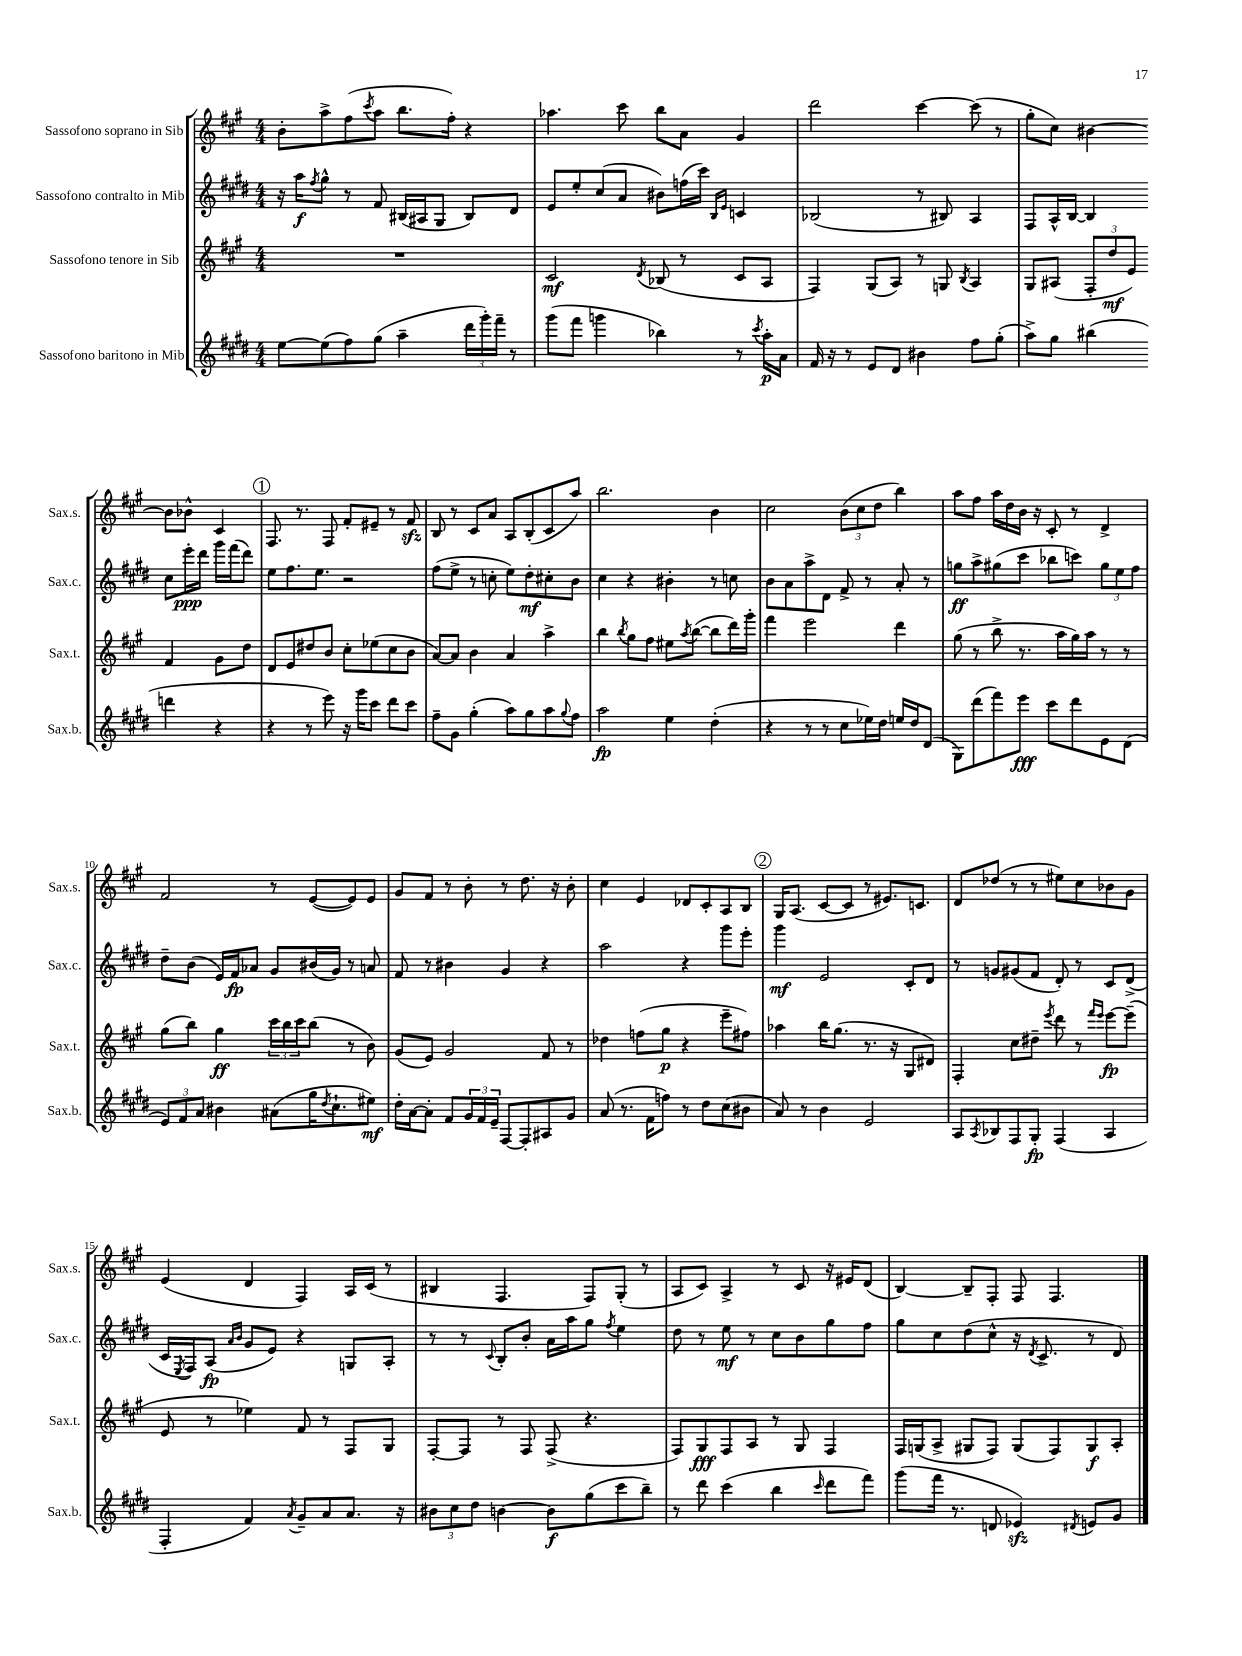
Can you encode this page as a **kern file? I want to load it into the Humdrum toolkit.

**kern	**dynam	**kern	**dynam	**kern	**dynam	**kern
*part4	*part4	*part3	*part3	*part2	*part2	*part1
*staff4	*staff4	*staff3	*staff3	*staff2	*staff2	*staff1
*I"Sassofono baritono in Mib	*	*I"Sassofono tenore in Sib	*	*I"Sassofono contralto in Mib	*	*I"Sassofono soprano in Sib
*I'Sax.b.	*	*I'Sax.t.	*	*I'Sax.c.	*	*I'Sax.s.
*clefG2	*	*clefG2	*	*clefG2	*	*clefG2
*k[f#c#g#d#]	*	*k[f#c#g#]	*	*k[f#c#g#d#]	*	*k[f#c#g#]
*M4/4	*	*M4/4	*	*M4/4	*	*M4/4
=1	=1	=1	=1	=1	=1	=1
[8ee\L	.	1r	.	16r	.	8b'\L
.	.	.	.	16aa\KL	f	.
.	.	.	.	8qff#/	.	.
(8ee\]	.	.	.	8gg#^^\J	.	8aa^\
8ff#\)	.	.	.	8r	.	(8ff#\
.	.	.	.	.	.	8qccc#/
(8gg#\J	.	.	.	8f#/	.	8aa\J
4aa~\	.	.	.	(16B#X/LL	.	8.bb\L
.	.	.	.	16A#X/J	.	.
.	.	.	.	8G#/J	.	.
.	.	.	.	.	.	16ff#'\Jk)
24ddd#\LL	.	.	.	8B#/L)	.	4r
24ggg#'\)	.	.	.	.	.	.
24fff#~\JJ	.	.	.	.	.	.
8r	.	.	.	8d#/J	.	.
=2	=2	=2	=2	=2	=2	=2
(8ggg#\L	.	2c#/	mf	8e/L	.	4.aa-X\
8fff#\J	.	.	.	8ee'/	.	.
4gggn\	.	.	.	(8cc#/	.	.
.	.	.	.	8a/J	.	8ccc#\
.	.	8qd/	.	.	.	.
4bb-X\)	.	(8B-X/	.	8b#X\L)	.	8bb\L
.	.	8r	.	(16ffn\L	.	8a\J
.	.	.	.	16ccc#\JJ)	.	.
.	.	.	.	16qqB/LL	.	.
.	.	.	.	16qqe/JJ	.	.
8r	.	8c#/L	.	4cn/	.	4g#/
8qccc#/	.	.	.	.	.	.
16aa'\LL	p	8A/J	.	.	.	.
16a\JJ	.	.	.	.	.	.
=3	=3	=3	=3	=3	=3	=3
16f#/	.	4F#/)	.	(2B-X/	.	2ddd\
16r	.	.	.	.	.	.
8r	.	.	.	.	.	.
8e/L	.	(8G#/L	.	.	.	.
8d#/J	.	8A/J)	.	.	.	.
4b#X\	.	8r	.	8r	.	[4ccc#\
.	.	8Gn/	.	8B#X/)	.	.
.	.	8qB/	.	.	.	.
8ff#\L	.	4A/	.	4A/	.	(8ccc#\]
(8gg#'\J	.	.	.	.	.	8r
=4	=4	=4	=4	=4	=4	=4
8aa^\L)	.	8G#/L	.	8F#/L	.	8gg#'\L
8gg#\J	.	(8A#X/J	.	16A^^/L	.	8cc#\J)
.	.	.	.	[16B/JJ	.	.
(4bb#X\	.	12F#'/L	.	4B/]	.	[4b#X\
.	.	12dd/	mf	.	.	.
.	.	12e/J)	.	.	.	.
4dddn\	.	4f#/	.	8cc#\L	.	8b#\L]
.	.	.	.	16eee'\L	ppp	8b-X^^\J
.	.	.	.	16ddd#\JJ	.	.
4r	.	8g#\L	.	16ggg#\LL	.	4c#/
.	.	.	.	(16fff#\J	.	.
.	.	8dd\J	.	8ddd#\J)	.	.
!!LO:LB:g=z
!!LO:REH:place=s1:t=1
=5	=5	=5	=5	=5	=5	=5
4r	.	8d/L	.	8ee\L	.	8.F#/
.	.	8e/	.	8.ff#\	.	.
.	.	.	.	.	.	8.r
8r	.	8dd#X/	.	.	.	.
.	.	.	.	8.ee\J	.	.
8eee\)	.	8b/J	.	.	.	8F#/
16r	.	8cc#'\L	.	2r	.	8f#'/L
16ggg#\KL	.	.	.	.	.	.
8ccc#\J	.	(8ee-X\	.	.	.	8e#X~/J
8ddd#\L	.	8cc#\	.	.	.	8r
8ccc#\J	.	8b\J	.	.	.	8f#zz/
=6	=6	=6	=6	=6	=6	=6
8ff#~\L	.	[8a/L)	.	(8ff#\L	.	8B/
8g#\J	.	8a/J]	.	8ee^\J	.	8r
(4gg#'\	.	4b\	.	8r	.	8c#/L
.	.	.	.	8ccn'\	.	8a/J
8aa\L)	.	4a/	.	8ee\L)	.	8A/L
8gg#\	.	.	.	8dd#'\	mf	(8B'/
8aa\	.	4aa^\	.	8cc#X'\	.	8c#/
8qqgg#/	.	.	.	.	.	.
8ff#\J	.	.	.	8b\J	.	8aa/J)
=7	=7	=7	=7	=7	=7	=7
2aa\	fp	4bb\	.	4cc#\	.	2.bb\
.	.	8qbb/	.	.	.	.
.	.	8gg#\L	.	4r	.	.
.	.	8ff#\J	.	.	.	.
4ee\	.	8ee#X\L	.	4b#X'\	.	.
.	.	8qaa/	.	.	.	.
.	.	([8bb\J	.	.	.	.
(4dd#'\	.	8bb\L]	.	8r	.	4b\
.	.	16ddd\L)	.	8ccn\	.	.
.	.	16ggg#'\JJ	.	.	.	.
=8	=8	=8	=8	=8	=8	=8
4r	.	4fff#\	.	8b\L	.	2cc#\
.	.	.	.	8a\	.	.
8r	.	2eee\	.	8aa^\	.	.
8r	.	.	.	8d#\J	.	.
8cc#\L	.	.	.	8f#^/	.	(12b\L
.	.	.	.	.	.	12cc#\
16ee-X\L)	.	.	.	8r	.	.
.	.	.	.	.	.	12dd\J
16dd#\JJ	.	.	.	.	.	.
16een/LL	.	4ddd\	.	8a'/	.	4bb\)
16dd#/J	.	.	.	.	.	.
(8d#/J	.	.	.	8r	.	.
=9	=9	=9	=9	=9	=9	=9
8G#\L)	.	(8gg#\	.	8ggn\L	ff	8aa\L
(8ddd#\	.	8r	.	8aa^\	.	8ff#\J
8fff#\)	.	8bb^\	.	(8gg#X\	.	16aa\LL
.	.	.	.	.	.	16dd\
8eee\J	fff	8.r	.	8ccc#\J	.	16b\JJ
.	.	.	.	.	.	16r
8ccc#\L	.	.	.	8bb-X\L	.	8c#'/
.	.	16aa\LL	.	.	.	.
8ddd#\	.	16gg#\)	.	8cccn\J)	.	8r
.	.	16aa\JJ	.	.	.	.
8e\	.	8r	.	12gg#\L	.	4d^/
.	.	.	.	12ee\	.	.
(8d#\J	.	8r	.	.	.	.
.	.	.	.	12ff#\J	.	.
!!LO:LB:g=z
=10	=10	=10	=10	=10	=10	=10
12e/L)	.	(8gg#\L	.	8dd#~\L	.	2f#/
12f#/	.	.	.	.	.	.
.	.	8bb\J)	.	(8b\J	.	.
12a/J	.	.	.	.	.	.
4b#X\	.	4gg#\	ff	16e/LL)	.	.
.	.	.	.	16f#/J	fp	.
.	.	.	.	8a-X/J	.	.
(8a#X\L	.	24ccc#\LL	.	8g#/L	.	8r
.	.	24bb\	.	.	.	.
.	.	24ccc#\J	.	.	.	.
16gg#\K	.	(8bb\J	.	(16b#X/L	.	([8e/L
8qdd#/	.	.	.	.	.	.
8.cc#`\	.	.	.	16g#/JJ)	.	.
.	.	8r	.	8r	.	8e/])
8ee#X\J)	mf	8b\)	.	8an/	.	8e/J
=11	=11	=11	=11	=11	=11	=11
16dd#'\LL	.	(8g#/L	.	8f#/	.	8g#/L
[16a\J	.	.	.	.	.	.
8a'\J]	.	8e/J)	.	8r	.	8f#/J
8f#/L	.	2g#/	.	4b#X\	.	8r
24g#/L	.	.	.	.	.	8b'\
24f#/	.	.	.	.	.	.
24e~/JJ	.	.	.	.	.	.
[8F#/L	.	.	.	4g#/	.	8r
8F#'/]	.	.	.	.	.	8.dd\
8A#X/	.	8f#/	.	4r	.	.
.	.	.	.	.	.	16r
8g#/J	.	8r	.	.	.	8b'\
=12	=12	=12	=12	=12	=12	=12
(8a/	.	4dd-X\	.	2aa\	.	4cc#\
8.r	.	.	.	.	.	.
.	.	(8ffn\L	.	.	.	4e/
16f#\KL	.	.	.	.	.	.
8ffn\J)	.	8gg#\J	p	.	.	.
8r	.	4r	.	4r	.	8d-X/L
8dd#\L	.	.	.	.	.	8c#'/
(8cc#\	.	8eee~\L	.	8ggg#\L	.	8A/
8b#X\J	.	8ff#X\J)	.	8eee'\J	.	8B/J
!!LO:REH:place=s1:t=2
=13	=13	=13	=13	=13	=13	=13
8a/)	.	4aa-X\	.	4ggg#\	mf	16G#/KL
.	.	.	.	.	.	(8.A/J
8r	.	.	.	.	.	.
4b\	.	16bb\KL	.	2e/	.	[8c#/L
.	.	(8.gg#\J	.	.	.	.
.	.	.	.	.	.	8c#/J]
2e/	.	8.r	.	.	.	8r
.	.	.	.	.	.	8.e#X/L)
.	.	16r	.	.	.	.
.	.	8G#/L	.	8c#'/L	.	.
.	.	.	.	.	.	8.cn/J
.	.	8d#X/J)	.	8d#/J	.	.
=14	=14	=14	=14	=14	=14	=14
8A/L	.	4F#'/	.	8r	.	8d/L
8qA/	.	.	.	.	.	.
8B-X/	.	.	.	8gn/L	.	(8dd-X/J
8F#/	.	8cc#\L	.	(8g#X/	.	8r
8G#'/J	fp	8dd#X~\J	.	8f#/J	.	8r
.	.	8qeee/	.	.	.	.
(4F#/	.	8ddd\	.	8d#'/)	.	8ee#X\L)
.	.	8r	.	8r	.	8cc#\
.	.	16qqfff#/LL	.	.	.	.
.	.	16qqeee/JJ	.	.	.	.
4A/	.	[8eee\L	fp	8c#/L	.	8b-X\
.	.	(8eee~\J]	.	(8d#^/J	.	8g#\J
!!LO:LB:g=z
=15	=15	=15	=15	=15	=15	=15
4F#'/	.	8e/	.	16c#/LL	.	(4e/
.	.	.	.	8qE/	.	.
.	.	.	.	16F#/J)	.	.
.	.	8r	.	(8A/J	fp	.
.	.	.	.	16qqa/LL	.	.
.	.	.	.	16qqb/JJ	.	.
4f#/)	.	4ee-X\)	.	8g#/L	.	4d/
.	.	.	.	8e/J)	.	.
8qa/	.	.	.	.	.	.
8g#~/L	.	8f#/	.	4r	.	4F#/)
8a/	.	8r	.	.	.	.
8.a/J	.	8F#/L	.	8Gn/L	.	16A/LL
.	.	.	.	.	.	(16c#/JJ
.	.	8G#/J	.	8A'/J	.	8r
16r	.	.	.	.	.	.
=16	=16	=16	=16	=16	=16	=16
12b#X\L	.	[8F#'/L	.	8r	.	4B#X/
12cc#\	.	.	.	.	.	.
.	.	8F#/J]	.	8r	.	.
12dd#\J	.	.	.	.	.	.
.	.	.	.	8qqc#/	.	.
[4bn\	.	8r	.	8B'/L	.	4.F#/
.	.	8F#/	.	8b'/J	.	.
8b\L]	f	(8F#^/	.	16a\LL	.	.
.	.	.	.	16aa\J	.	.
(8gg#\	.	4.r	.	8gg#\J	.	8F#/L)
.	.	.	.	8qff#/	.	.
8ccc#\	.	.	.	4ee\	.	(8G#'/J
8bb~\J)	.	.	.	.	.	8r
=17	=17	=17	=17	=17	=17	=17
8r	.	8F#/L)	.	8dd#\	.	8A/L
8ddd#\	.	8G#/	fff	8r	.	8c#/J)
(4ccc#\	.	8F#/	.	8ee\	mf	4A^/
.	.	8A/J	.	8r	.	.
4bb\	.	8r	.	8cc#\L	.	8r
.	.	8G#/	.	8b\	.	8c#/
16qqccc#/	.	.	.	.	.	.
8ddd#\L	.	4F#/	.	8gg#\	.	16r
.	.	.	.	.	.	16e#X/KL
8fff#\J)	.	.	.	8ff#\J	.	(8d/J
=18	=18	=18	=18	=18	=18	=18
(8ggg#\L	.	16F#/LL	.	8gg#\L	.	[4B/)
.	.	(16Gn/J	.	.	.	.
16fff#\Jk	.	8A^/J	.	8cc#\	.	.
8.r	.	.	.	.	.	.
.	.	8G#X/L	.	(8dd#\	.	8B~/L]
8dn/	.	8F#/J)	.	8cc#^^\J	.	8F#'/J
4e-Xzz/)	.	(8G#/L	.	16r	.	8F#/
.	.	.	.	8qd#/	.	.
.	.	.	.	8.c#^/	.	.
.	.	8F#/)	.	.	.	4.F#/
8qd#X/	.	.	.	.	.	.
8en/L	.	8G#/	f	8r	.	.
8g#/J	.	8A'/J	.	8d#/)	.	.
==	==	==	==	==	==	==
*-	*-	*-	*-	*-	*-	*-
